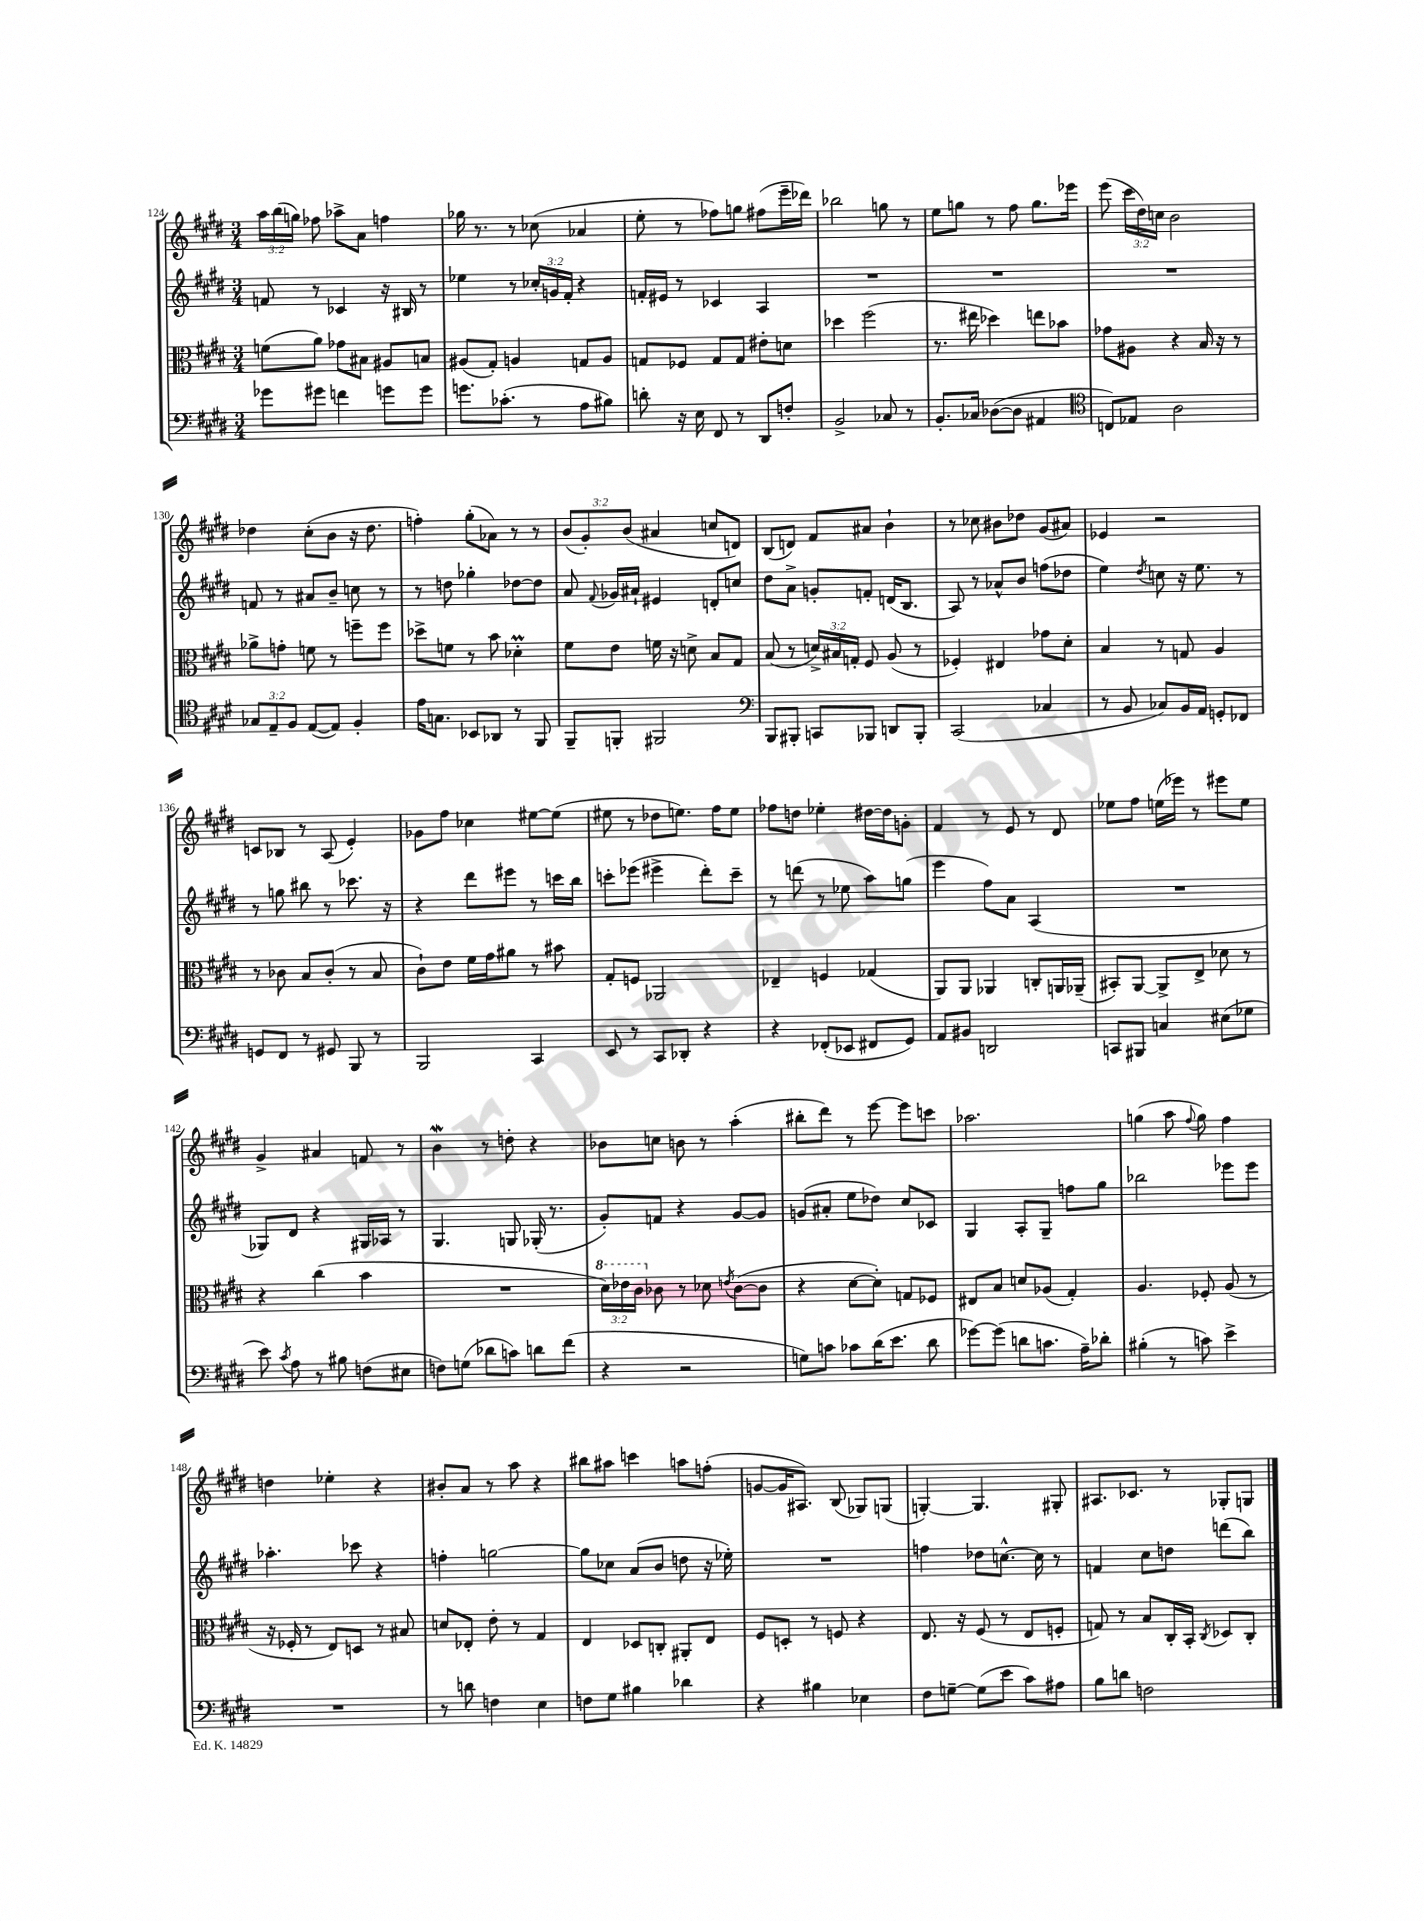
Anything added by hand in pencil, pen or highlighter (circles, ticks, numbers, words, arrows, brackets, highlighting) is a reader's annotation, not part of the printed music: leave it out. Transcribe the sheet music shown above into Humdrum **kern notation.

**kern	**kern	**kern	**kern
*part4	*part3	*part2	*part1
*staff4	*staff3	*staff2	*staff1
*clefF4	*clefC3	*clefG2	*clefG2
*k[f#c#g#d#]	*k[f#c#g#d#]	*k[f#c#g#d#]	*k[f#c#g#d#]
*M3/4	*M3/4	*M3/4	*M3/4
=124	=124	=124	=124
8g-X\L	(8fn\L	8fn/	24aa\LL
.	.	.	(24bb\
.	.	.	24ggn\JJ)
8g#X\J	8a\J)	8r	8ff-X\
4fn\	8g-X\L	4c-X/	8aa-X^\L
.	8B#X\J	.	8a\J
8gn\L	8A#X/L	16r	4ffn\
.	.	16B#X/	.
8g\J	8Bn/J	8r	.
=125	=125	=125	=125
8.gn\L	(8A#X/L	4ee-X\	16gg-X\
.	.	.	8.r
.	8G#'/J)	.	.
(8.c-X'\J	.	.	.
.	4An/	8r	8r
8r	.	24cc-X'/LL	(8cc-X\
.	.	24gn/	.
.	.	24f#'/JJ	.
8A\L	8Gn/L	4r	4a-X/
8B#X\J)	8A/J	.	.
=126	=126	=126	=126
8dn'\	8Gn/L	16fn'/LL	8ee'\
.	.	16e#X/JJ	.
16r	8F-X/J	8r	8r
16E\	.	.	.
8FF#/	8G/L	4c-X/	8ff-X\L)
8r	8G/J	.	8ggn\J
8DD#/L	8e#X'\L	4A/	(8ff#X\L
8Fn'/J	8dn\J	.	16eee~\L
.	.	.	16ddd-X\JJ)
=127	=127	=127	=127
2BB^/	4dd-X\	2.r	2bb-X\
.	(2ff#\	.	.
8C-X/	.	.	8ggn\
8r	.	.	8r
=128	=128	=128	=128
8.BB'/L	8.r	2.r	8ee\L
.	.	.	8ggn\J
16C-X/Jk	16ee#X\	.	.
([8D-X\L	4dd-X\)	.	8r
8D-\J]	.	.	8ff#\
4AA#X/	8een\L	.	8.gg\L
.	8b-X\J	.	.
.	.	.	16eee-X\Jk
=129	=129	=129	=129
*clefC4	*	*	*
8Cn/L)	8g-X\L	2.r	(8eee\
8E-X/J	8A#X\J	.	24ccc#\LL
.	.	.	24dd#\)
.	.	.	24ccn\JJ
2A\	4r	.	2b\
.	16B/	.	.
.	16r	.	.
.	8r	.	.
!!LO:LB:g=z
=130	=130	=130	=130
12G-X/L	8a-X^\L	8fn/	4dd-X\
12E~/	.	.	.
.	8gn'\J	8r	.
12F#/J	.	.	.
([8E/L	8fn\	8a#X/L	(8cc#'\L
8E/J])	8r	8b~/J	8b\J
4F#'/	8ffn~\L	8ccn\	16r
.	.	.	8.dd-\
.	8ff\J	8r	.
=131	=131	=131	=131
16e\KL	8dd-X^\L	8r	4ffn'\)
8.Gn\J	.	.	.
.	8fn\J	8ddn\	.
8BB-X/L	8r	4gg-X'\	(8gg#'\L
8AA-X/J	8b\	.	8a-X\J)
8r	4d-XM'\	[8dd-X\L	8r
8FF#/	.	8dd-\J]	8r
=132	=132	=132	=132
8FF#~/L	8f#\L	8a/	(12b/L
.	.	.	12g#'/)
.	.	8qqf#/	.
8FFn'/J	8e\J	16g-X/LL	.
.	.	.	(12b/J
.	.	16a#X`/JJ	.
2FF#X/	16fn\	4e#X/	4a#X/
.	16r	.	.
.	8dn^\	.	.
.	8B/L	8dn'/L	8ccn/L
.	8G#/J	8ccn/J	8dn/J)
=133	=133	=133	=133
*clefF4	*	*	*
8BBB/L	(8B/	8dd#\L	(8B/L
8BBB#X'/J	8r	8a^\J	8dn/J)
8CCn/L	24dn^/LL)	8gn'/L	8f#/L
.	24B#X/	.	.
.	24Gn'/JJ	.	.
8BBB-X/J	8F#/	8fn'/J	8a#X/J
8DDn/L	(8A/	(16dn/KL	4b`\
.	.	8.B/J	.
8BBB-'/J	8r	.	.
=134	=134	=134	=134
(2CC#/	4F-X'/)	8A/)	8r
.	.	8r	8cc-X\
.	4E#X/	8a-X^^/L	8b#X\L
.	.	8b/J	8dd-X\J
4C-X/	8g-X\L	(8ffn\L	(8g#/L
.	8d#'\J	8dd-X\J	8a#X/J)
=135	=135	=135	=135
8r	4B/	4ee\)	4e-X/
8BB/	.	.	.
.	.	8qdd#/	.
8C-X/L)	8r	8ccn\	2r
16BB/L	8Gn/	16r	.
16AA/JJ	.	8.ee\	.
8GGn'/L	4A/	.	.
8FF-X/J	.	8r	.
!!LO:LB:g=z
=136	=136	=136	=136
8GGn/L	8r	8r	8cn/L
8FF#/J	8c-X\	8ggn\	8B-X/J
8r	8B/L	8bb#X\	8r
8GG#X/	(8c-'/J	8r	(8A/
8BBB/	8r	8.ccc-X\	4e'/)
8r	8B/	.	.
.	.	16r	.
=137	=137	=137	=137
2BBB/	8c#`\L)	4r	8g-X\L
.	8e\J	.	8ff#\J
.	16f#\LL	8ddd#\L	4cc-X\
.	16g#\J	.	.
.	8a#X\J	8eee#X\J	.
4CC#/	8r	8r	[8ee#X\L
.	8b#X\	16cccn\LL	(8ee#\J]
.	.	16bb\JJ	.
=138	=138	=138	=138
8EE/	8G#'/L	8cccn'\L	8ee#X\
8r	8Fn/J	(8eee-X\J	8r
8CC#/L	2AA-X/	4eee#X^\	8dd-X\L
8DD-X'/J	.	.	8.een\J)
4r	.	8ddd#'\L)	.
.	.	.	16ff#\KL
.	.	8ccc~\J	8ee\J
=139	=139	=139	=139
4r	4E-X~/	8r	8ff-X\L
.	.	(8dddn\	8ddn\J
(8FF-X'/L	4Fn/	8r	4ee-X'\
8EE-X/J	.	8ee-X\	.
8FF#X/L	(4G-X/	8aa\L)	[16dd#X\LL
.	.	.	16dd#\J]
8GG#/J)	.	(8ggn\J	8gn'\J
=140	=140	=140	=140
8AA/L	8AA/L)	4eee\	4f#/
8BB#X/J	8AA/J	.	.
2DDn/	4AA-X/	8ff#\L)	8r
.	.	8a\J	8e/
.	8Cn'/L	(4A/	8r
.	16AAn/L	.	8d#/
.	(16AA-X~/JJ	.	.
=141	=141	=141	=141
8CCn/L	8BB#X'/L)	2.r	8ee-X\L
8BBB#X/J	[8AA/J	.	8ff#\J
4Cn/	8AA^/L]	.	(16een\LL
.	.	.	16eee-X\JJ)
.	8E^/J	.	8r
(8E#X\L	8d-X\	.	8eee#X\L
8G-X\J	8r	.	8ee\J
!!LO:LB:g=z
=142	=142	=142	=142
8e\)	4r	8G-X/L)	4g#^/
8qc#/	.	.	.
8A\	.	8d#/J	.
8r	(4cc#\	4r	4a#X/
8B#X\	.	.	.
(8Fn\L	4b\	16G#X/LL	8fn/
.	.	16A-X/JJ	.
8E#X\J	.	8r	8r
=143	=143	=143	=143
8Fn\L)	2.r	4.G#/	4bW\
(8Gn\J	.	.	.
8d-X\L	.	.	8r
8cn\J)	.	8Gn/	8ddn'\
8dn\L	.	(16G-X'/	4r
.	.	8.r	.
(8f#\J	.	.	.
=144	=144	=144	=144
*	*8va	*	*
4r	24dd#\LL)	8g#'/L)	8b-X\L
.	24ee-X\	.	.
.	24cc#\JJ	.	.
*	*X8va	*	*
.	8c-X\	8fn/J	8ccn\J
2r	8r	4r	8bn\
.	8d-X\	.	8r
.	8qen/	.	.
.	([8c-\L	[8g#/L	(4aa'\
.	8c-\J]	8g#/J]	.
=145	=145	=145	=145
8Gn\L)	4r	(8gn/L	8bb#X'\L
8cn\J	.	8a#X'/J	8ddd#\J)
8c-X\L	[8d#\L	8ee\L	8r
(16d#\K	8d#'\J])	8dd-X\J)	[8eee\
8.e\J	.	.	.
.	8Gn/L	8cc#/L	8eee\L]
8d#\	8F-X/J	8c-X/J	8cccn\J
=146	=146	=146	=146
[8g-X\L)	8E#X/L	4G#/	2.aa-X\
(8g-\J]	8B/J	.	.
8dn\L	8dn/L	8A'/L	.
8.cn\J	(8A-X/J	8G#~/J	.
.	4G#'/)	8ffn\L	.
16A~\KL)	.	.	.
8d-X'\J	.	8gg#\J	.
=147	=147	=147	=147
(4B#X'\	4.A/	2bb-X\	(4ggn\
8r	.	.	8aa\
.	.	.	8qqff#/
8cn\)	8F-X'/	.	8gg\)
4e^\	(8A/	8eee-X\L	4ff#\
.	8r	8eee-\J	.
!!LO:LB:g=z
=148	=148	=148	=148
2.r	16r	4.aa-X'\	4ddn\
.	16F-X'/	.	.
.	8r	.	.
.	8E/L)	.	4ee-X'\
.	8Dn/J	8ccc-X\	.
.	8r	4r	4r
.	8B#X/	.	.
=149	=149	=149	=149
8r	8dn/L	4ffn'\	8b#X'/L
8dn\	8E-X'/J	.	8a/J
4Fn\	8e'\	[2ggn\	8r
.	8r	.	8aa\
4E\	4G#/	.	4r
=150	=150	=150	=150
8Fn\L	4E/	8gg\L]	8bb#X\L
8G#\J	.	8cc-X\J	8aa#X\J
4B#X\	8D-X/L	(8a/L	4cccn\
.	8Cn'/J	8b/J	.
4d-X\	8AA#X'/L	8ddn\	8aan\L
.	8E/J	16r	(8ffn'\J
.	.	16ee-X'\)	.
=151	=151	=151	=151
4r	8F#/L	2.r	[8gn/L
.	8Dn'/J	.	16g/K]
.	.	.	8.A#X/J)
4B#X\	8r	.	.
.	8Fn/	.	(8B/
4E-X\	4r	.	8G-X/L)
.	.	.	(8Gn/J
=152	=152	=152	=152
8F#\L	8.E/	4ffn\	[4Gn'/)
[8Gn~\J	.	.	.
.	16r	.	.
(8G\L]	(8F#/	8dd-X\L	4.G/]
8e\J	8r	[8.ccn^^\J	.
8c#\L)	8E/L	.	.
.	.	16cc\]	.
8A#X\J	8Fn'/J	8r	8G#X'/
=153	=153	=153	=153
8B\L	8Gn/)	4fn/	8.A#X/L
8dn\J	8r	.	.
.	.	.	8.c-X/J
2Fn\	8B/L	8cc#\L	.
.	16C#'/L	8ddn\J	8r
.	16BB'/JJ	.	.
.	8qC#/	.	.
.	8D-X/L	(8dddn\L	8G-X'/L
.	8C#'/J	8bb\J)	8Gn/J
==	==	==	==
*-	*-	*-	*-
